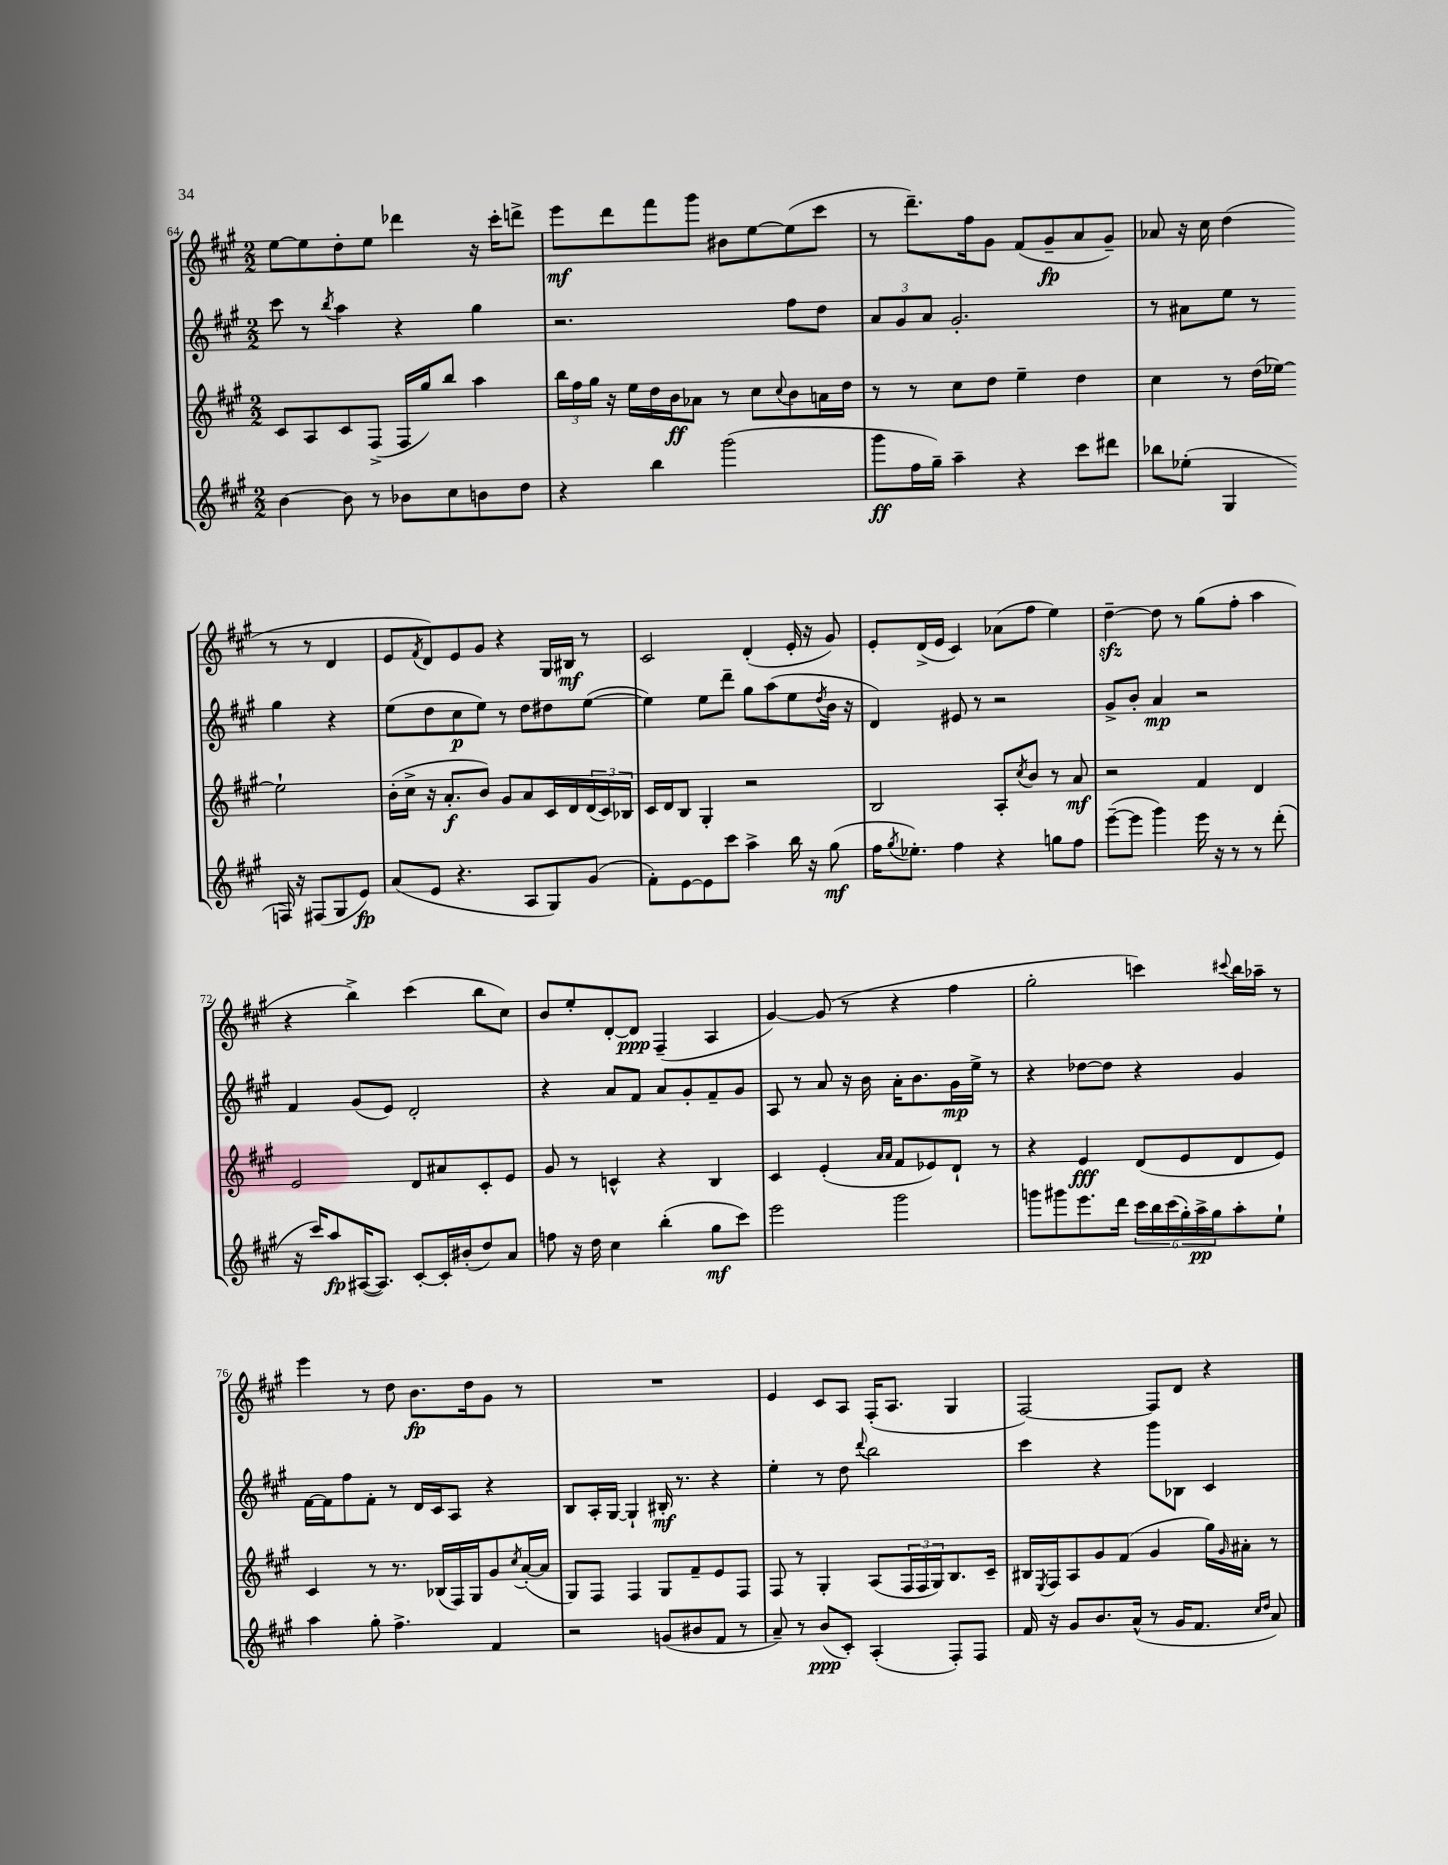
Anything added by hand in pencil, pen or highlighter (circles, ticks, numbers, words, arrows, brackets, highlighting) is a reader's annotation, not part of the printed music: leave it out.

**kern	**kern	**kern	**kern
*staff4	*staff3	*staff2	*staff1
*clefG2	*clefG2	*clefG2	*clefG2
*k[f#c#g#]	*k[f#c#g#]	*k[f#c#g#]	*k[f#c#g#]
*M2/2	*M2/2	*M2/2	*M2/2
[4b	8c#	8ccc#	[8ee
.	8A	8r	8ee]
.	.	8qbb	.
8b]	8c#	4aa	8dd'
8r	(8F#^	.	8ee
8b-	16F#	4r	4ddd-
.	16gg#)	.	.
8cc#	8bb	.	.
8b	4aa	4gg#	16r
.	.	.	16ccc#'
8dd	.	.	8ddd^
=	=	=	=
4r	24bb	2.r	8eee
.	24ff#	.	.
.	24gg#	.	.
.	16r	.	8ddd
.	16ee	.	.
4bb	16dd	.	8fff#
.	16b	.	.
.	8a-	.	8ggg#
(2ggg#	8r	.	8b#
.	8cc#	.	[8ee
.	8qqcc#	.	.
.	8b	8ff#	(8ee]
.	16a	8dd	8ccc#
.	16dd	.	.
=	=	=	=
8ggg#	8r	12a	8r
.	.	12g#	.
16ff#	8r	.	8.ddd~)
.	.	12a	.
16gg#~)	.	.	.
4aa~	8cc#	2.g#'	.
.	.	.	16ff#
.	8dd	.	8g#
4r	4ee~	.	(8f#
.	.	.	8g#~
8ccc#	4dd	.	8a
8ddd#	.	.	8g#~)
=	=	=	=
8bb-	4cc#	8r	8a-
(8ee-'	.	8a#	16r
.	.	.	16cc#
4G#	8r	8ee	(4dd
.	(16dd	8r	.
.	[16ee-)	.	.
16F)	2ee-`]	4gg#	8r
16r	.	.	.
(8F#	.	.	8r
8G#	.	4r	4d
8e)	.	.	.
=	=	=	=
(8a	(16b'	(8ee	8e
.	16cc#^	.	.
.	.	.	8qf#
8e	16r	8dd	8d)
.	8.a'	.	.
4.r	.	8cc#	8e
.	8b)	8ee)	8g#
.	8g#	8r	4r
8A	8a	8dd	.
8G#)	16c#	8dd#	16G#
.	16d	.	16B#
(8g#	(24d	([8ee	8r
.	24c#)	.	.
.	24B-	.	.
=	=	=	=
8f#')	16c#	4ee])	2c#
.	16d	.	.
[8e	8B	.	.
8e]	4G#'	8ee	.
8ccc#	.	8ddd~	.
4aa^	2r	8gg#	(4d'
.	.	(8aa	.
16bb	.	8ee	16e'
16r	.	.	16r
.	.	8qdd	.
(8gg#	.	16b	8g#)
.	.	16r	.
=	=	=	=
16ff#	2B	4d)	8e'
8qgg#	.	.	.
8.ee-')	.	.	.
.	.	.	(16d^
.	.	.	16e
4ff#	.	8e#	4c#)
.	.	8r	.
4r	8A'	2r	(8a-
.	8qcc#	.	.
.	8b	.	8ff#
8gg	8r	.	4ee)
8ff#	8a	.	.
=	=	=	=
([8eee~	2r	8g#^	[4dd~
8eee]	.	8b'	.
4ggg#)	.	4a	8dd]
.	.	.	8r
16eee	4f#	2r	(8gg#
16r	.	.	.
8r	.	.	8ff#'
8r	4d	.	4aa
(8ddd'	.	.	.
=	=	=	=
16r	2e	4f#	4r
16ccc#)	.	.	.
8aa	.	.	.
([16A#	.	(8g#	4bb^)
8.A#])	.	.	.
.	.	8e)	.
[8c#'	8d	2d'	(4ccc#
16c#']	8a#	.	.
(16b#'	.	.	.
8dd)	8c#'	.	8bb
8a	8e	.	8cc#)
=	=	=	=
8ff	8g#	4r	8b
16r	8r	.	8ee'
16dd	.	.	.
4cc#	4c^^	8a	[8d'
.	.	8f#	8d]
(4bb'	4r	8a	(4F#~
.	.	8g#'	.
8gg#	4B	8f#~	4A
8ccc#)	.	8g#	.
=	=	=	=
2eee	4c#	8A	[4g#)
.	.	8r	.
.	(4e'	8a	(8g#]
.	.	16r	8r
.	.	16b	.
.	16qqa	.	.
.	16qqa	.	.
2ggg#	8f#	16a'	4r
.	.	8.b	.
.	8e-)	.	.
.	8d`	16g#	4ff#
.	.	16ee^	.
.	8r	8r	.
=	=	=	=
8ggg	4r	4r	2gg#'
8ggg#	.	.	.
8.eee	4e	[8dd-	.
.	.	8dd-]	.
16ddd	.	.	.
24ccc#	(8d	4r	4ccc)
24bb	.	.	.
(24ccc#	.	.	.
24gg#')	8e	.	.
24aa^	.	.	.
24gg#	.	.	.
.	.	.	8qqccc#
8aa'	8d	4g#	16bb
.	.	.	16aa-~
8ee`	8e)	.	8r
=	=	=	=
4aa	4c#	[16f#	4eee
.	.	16f#]	.
.	.	8ff#	.
8gg#'	8r	8f#'	8r
4.ff#^	8.r	8r	8dd
.	.	16d	8.b
.	(16B-	16c#	.
.	16F#)	8A	.
.	16G#	.	16dd
4f#	8g#	4r	8g#
.	8qcc#	.	.
.	([16a'	.	8r
.	16a]	.	.
=	=	=	=
2r	8G#)	8B	1r
.	8F#	16A'	.
.	.	[16G#	.
.	4F#	4G#`]	.
(8g	8G#	16B#'	.
.	.	8.r	.
8b#	8f#~	.	.
8f#	8e	4r	.
8r	8F#	.	.
=	=	=	=
8a~)	8F#	4ee'	4e
8r	8r	.	.
(8b	4G#'	8r	8c#
8c#')	.	8dd	8A
.	.	8qqddd	.
(4A'	(8A	2bb	(16F#'
.	.	.	8.A
.	24F#	.	.
.	24F#	.	.
.	24G#)	.	.
8F#')	8.B	.	4G#
8F#	.	.	.
.	16c#~	.	.
=	=	=	=
16f#	16B#	4ccc#	[2F#)
.	8qE	.	.
16r	16F#	.	.
8g#	8A	.	.
8.b	8g#	4r	.
.	(8f#	.	.
(16a^^	.	.	.
8r	4g#	8ggg#	8F#]
16g#	.	8B-	8d
8.f#	.	.	.
.	16gg#)	4c#	4r
.	16qqg#	.	.
.	16a#'	.	.
16qqcc#	.	.	.
16qqdd	.	.	.
8a)	8r	.	.
==	==	==	==
*-	*-	*-	*-
